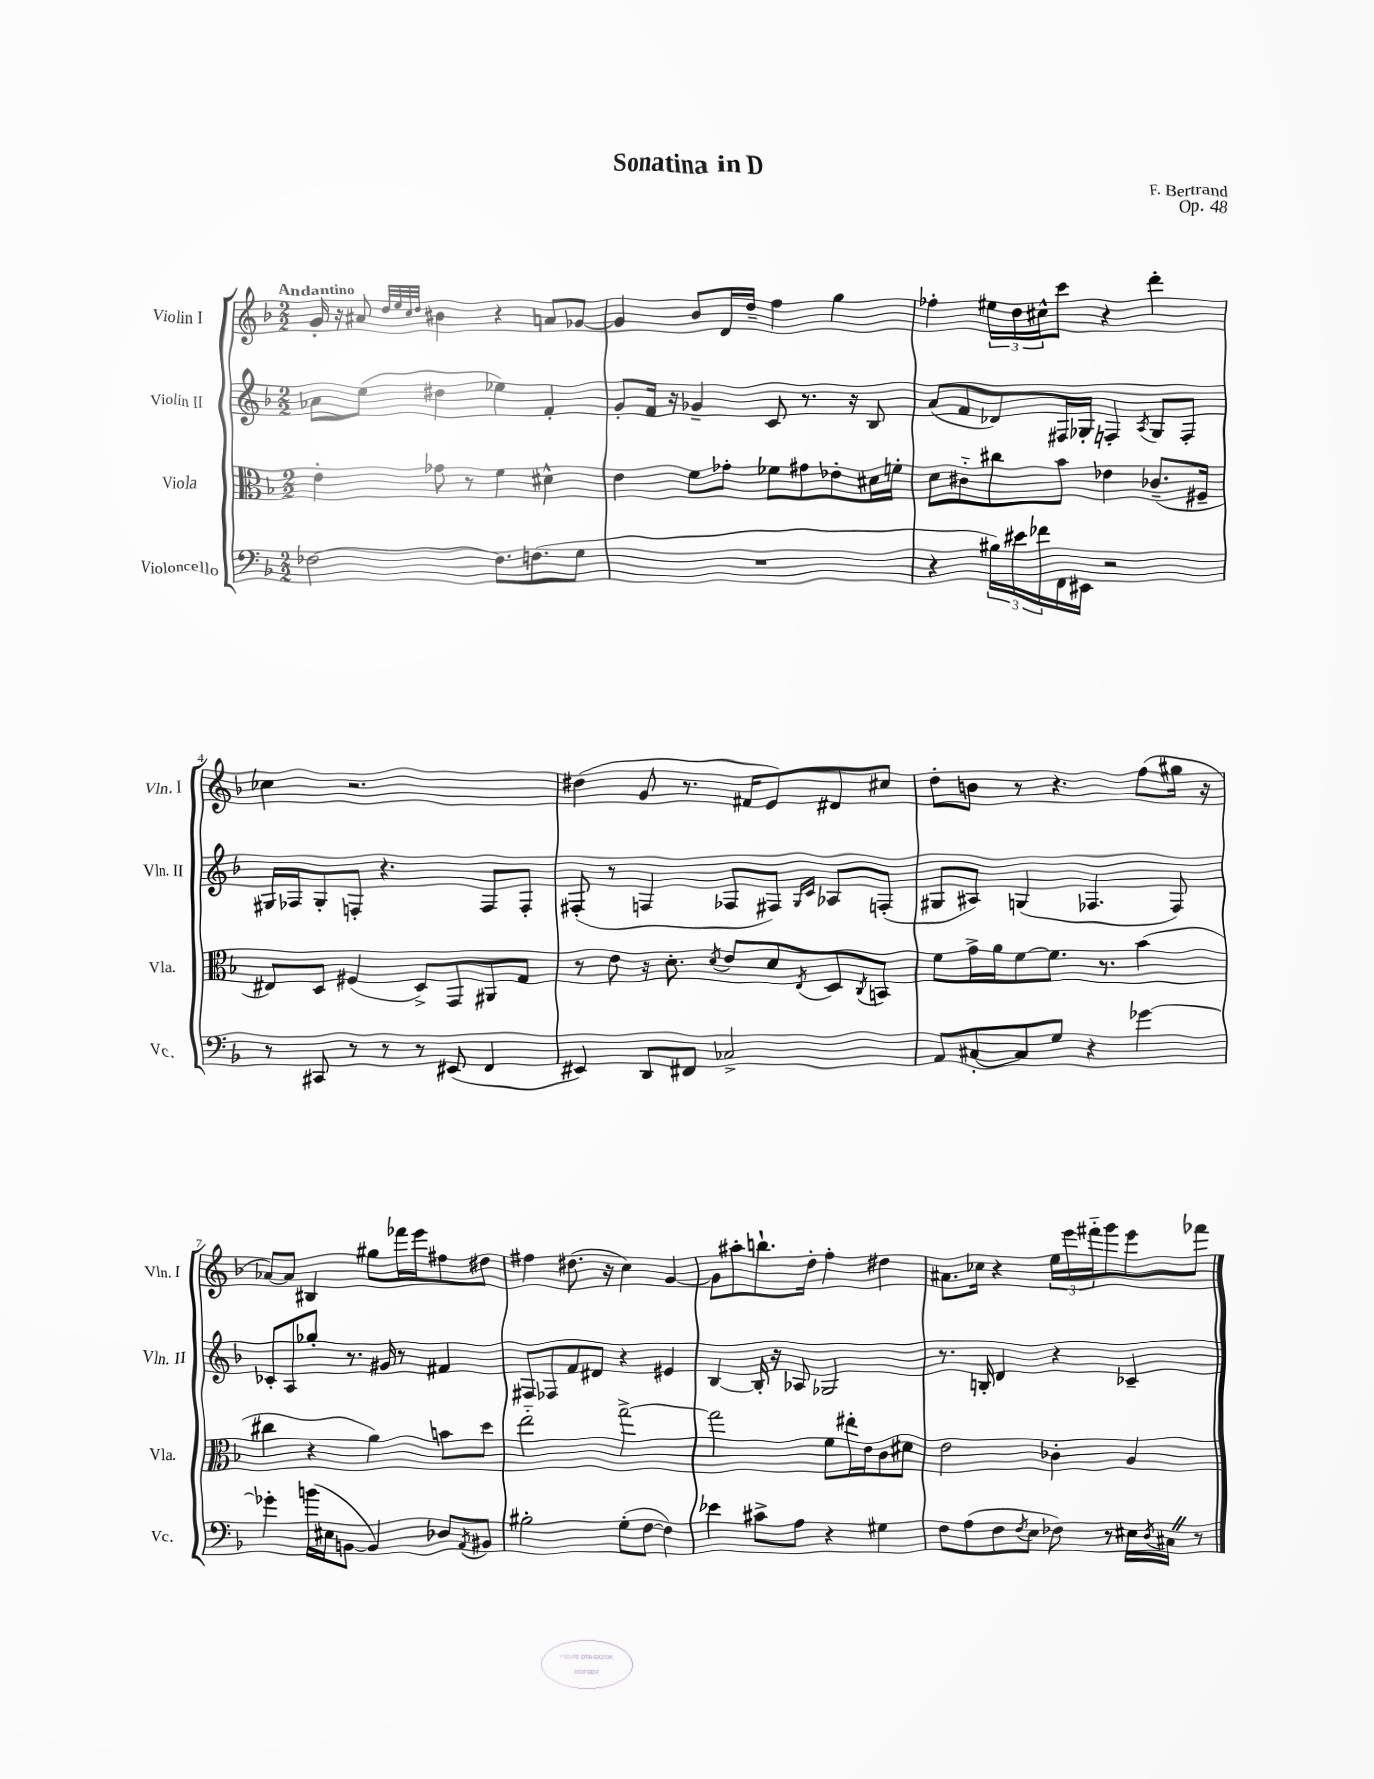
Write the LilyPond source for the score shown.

\header { title = "Sonatina in D" composer = "F. Bertrand" opus = "Op. 48" }
<<
\new StaffGroup <<
\new Staff = "s0" \with { instrumentName = "Violin I" shortInstrumentName = "Vln. I" } {
    \clef treble \key f \major \numericTimeSignature \time 2/2 \tempo "Andantino"
    g'16-. r16 ais'8 \grace { d''32 e''32 c''32 d''32 } bis'4 r4 a'8 ges'8~ |
    ges'4 bes'8 d'16 d''16-- f''4 g''4 |
    fes''4-. \tuplet 3/2 { eis''16 d''16 cis''16-^ } c'''8 r4 d'''4-. |
    ces''4 r2. |
    dis''4( g'8 r8. fis'16 e'8) dis'8 cis''8 |
    d''8-. b'8 r8 r4. f''8( gis''16 r16 |
    aes'8~) aes'8 bis4 gis''8 fes'''16 e'''16 fis''8 dis''8 |
    fis''4 dis''8.( r16 c''4) g'4~ |
    g'8 ais''8-. b''8.-! d''16-. f''4-. dis''4 |
    ais'8. ces''16 r4 \tuplet 3/2 { e''16 e'''16 fis'''16-_ } g'''8 e'''8 fes'''8 \bar "|." |
}
\new Staff = "s1" \with { instrumentName = "Violin II" shortInstrumentName = "Vln. II" } {
    \clef treble \key f \major \numericTimeSignature \time 2/2
    aes'8 e''8( dis''4 ees''4) f'4-. |
    g'8-. f'16 r16 ges'4-- c'8 r8. r16 bes8 |
    a'8( f'8 des'8) fis16 ges16-. f4-. \acciaccatura { a8 } ges8 f8-. |
    gis16 fes16 gis8-. f8-. r4. f8 f8-. |
    fis8-.( r8 f4 fes8 fis8) \grace { g16 c'16 } aes8 f8-.( |
    gis8 ais8) g4( fes4. fes8) |
    ces'8-. a8 ges''8-. r8. gis'16 r8 fis'4 |
    fis8 fes8 f'8 dis'8 r4 eis'4 |
    bes4~ bes16-. r16 aes8 ges2 |
    r8. b16-. d'4 r4 ces'4-- \bar "|." |
}
\new Staff = "s2" \with { instrumentName = "Viola" shortInstrumentName = "Vla." } {
    \clef alto \key f \major \numericTimeSignature \time 2/2
    e'4-. ges'8 r8 f'4 dis'4-^ |
    e'4 f'8 ges'8-. fes'8 gis'8 ees'8-. dis'16 f'16-. |
    d'8 cis'8-_ cis''8 bes'8 ees'4 ces'8.--( fis16-- |
    eis8) d8 fis4( d8->) g,8 ais,8 g8 |
    r8 e'8 r16 d'8.-. \acciaccatura { d'8 } e'8 d'8 \acciaccatura { e8 } d8 \acciaccatura { c8 } b,8 |
    f'8 g'16-> a'16 f'8~ f'8. r8. bes'4( |
    cis''4 r4 a'4) b'8 d''8 |
    e''2-_ g''2~-> |
    g''2 f'8 eis''16-. e'16 c'8 dis'8 |
    e'2 ces'4-. a4 \bar "|." |
}
\new Staff = "s3" \with { instrumentName = "Violoncello" shortInstrumentName = "Vc." } {
    \clef bass \key f \major \numericTimeSignature \time 2/2
    fes2~ fes8. f8.( g8 |
    R1 |
    r4 \tuplet 3/2 { bis16) eis'16 fes'16 } f,16 eis,16 r2 |
    r8 cis,8 r8 r8 r8 eis,8( f,4 |
    eis,4) d,8 fis,8 ces2-> |
    a,8 cis8~-. cis8 g8 r4 ges'4~ |
    ges'4-. b'16( eis16 b,8~ b,4) des8 \acciaccatura { a,8 } bis,8 |
    bis2-. g8-.( f8~ f4) |
    ees'4 cis'8-> a8 r4 gis4 |
    f8 a8( f8 \acciaccatura { f8 } e8 fes8) r8 eis16 \acciaccatura { d8 } cis16 \once \override BreathingSign.text = \markup { \musicglyph "scripts.caesura.straight" } \breathe r8 \bar "|." |
}
>>
>>
